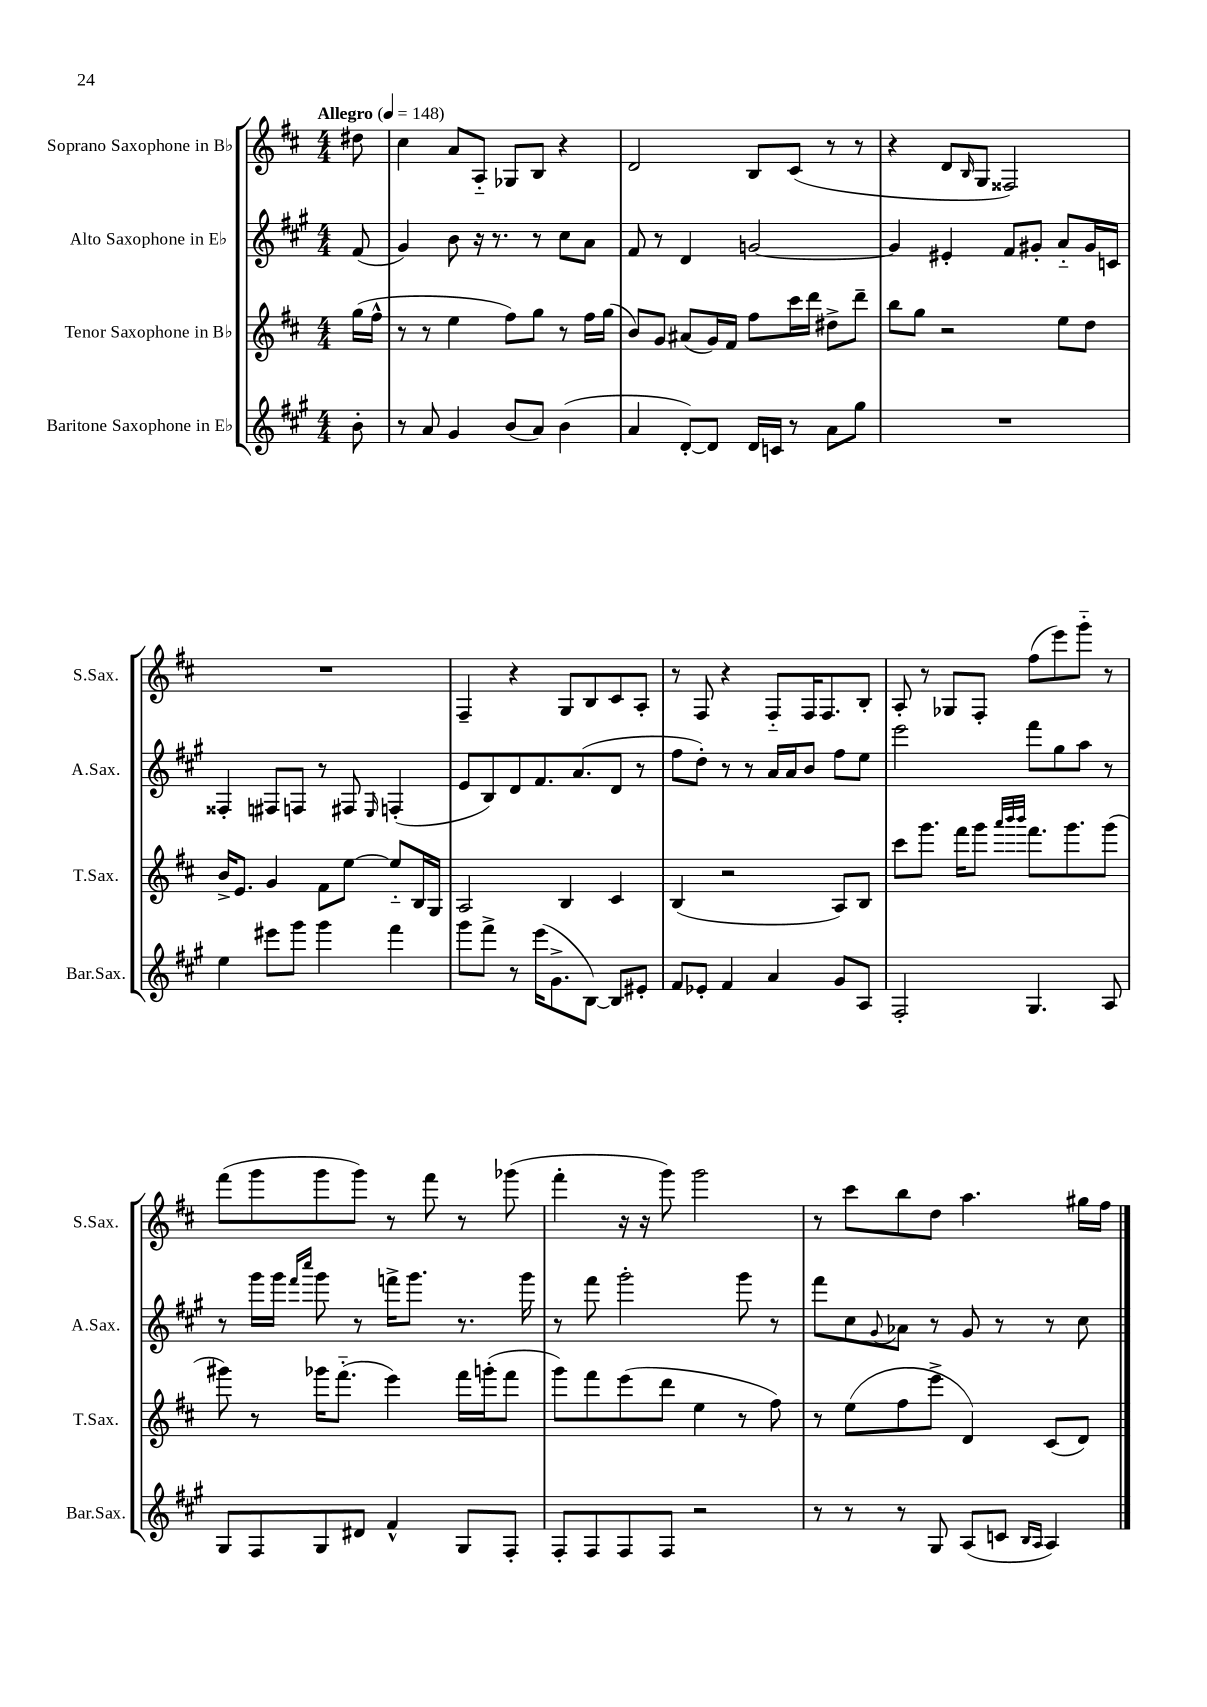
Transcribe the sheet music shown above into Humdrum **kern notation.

**kern	**kern	**kern	**kern
*part4	*part3	*part2	*part1
*staff4	*staff3	*staff2	*staff1
*I"Baritone Saxophone in E♭	*I"Tenor Saxophone in B♭	*I"Alto Saxophone in E♭	*I"Soprano Saxophone in B♭
*I'Bar.Sax.	*I'T.Sax.	*I'A.Sax.	*I'S.Sax.
*clefG2	*clefG2	*clefG2	*clefG2
*k[f#c#g#]	*k[f#c#]	*k[f#c#g#]	*k[f#c#]
*M4/4	*M4/4	*M4/4	*M4/4
*MM148	*MM148	*MM148	*MM148
=	=	=	=
!	!	!	!LO:TX:a:B:t=Allegro
8b'\	(16gg\LL	(8f#/	8dd#X\
.	16ff#^^\JJ	.	.
=1	=1	=1	=1
8r	8r	4g#/)	4cc#\
8a/	8r	.	.
4g#/	4ee\	8b\	8a/L
.	.	16r	8A/J
.	.	8.r	.
(8b/L	8ff#\L)	.	8G-X/L
8a/J)	8gg\J	8r	8B/J
(4b\	8r	8cc#\L	4r
.	16ff#\LL	8a\J	.
.	(16gg\JJ	.	.
=2	=2	=2	=2
4a/	8b/L)	8f#/	2d/
.	8g/J	8r	.
[8d'/L)	(8a#X/L	4d/	.
8d/J]	16g/L)	.	.
.	16f#/JJ	.	.
16d/LL	8ff#\L	[2gn/	8B/L
16cn/JJ	.	.	.
8r	16ccc#\L	.	(8c#/J
.	16ddd\JJ	.	.
8a\L	8dd#X^\L	.	8r
8gg#\J	8ddd~\J	.	8r
=3	=3	=3	=3
1r	8bb\L	4g/]	4r
.	8gg\J	.	.
.	2r	4e#X'/	8d/L
.	.	.	16qqB/
.	.	.	8G/J
.	.	8f#/L	2F##X/)
.	.	8g#X'/J	.
.	8ee\L	8a/L	.
.	8dd\J	16g#/L	.
.	.	16cn/JJ	.
!!LO:LB:g=z
=4	=4	=4	=4
4ee\	16b^/KL	4F##X'/	1r
.	8.e/J	.	.
8eee#X\L	4g/	8F#X/L	.
8ggg#\J	.	8Fn/J	.
4ggg#\	8f#\L	8r	.
.	[8ee\J	8F#X/	.
.	.	16qqE/	.
4fff#\	8ee/L]	(4Fn'/	.
.	16B/L	.	.
.	16G/JJ	.	.
=5	=5	=5	=5
8ggg#\L	2A/	8e/L	4F#~/
8fff#^\J	.	8B/)	.
8r	.	8d/	4r
(16eee\KL	.	8.f#/	.
8.g#^\	.	.	.
.	4B/	.	8G/L
.	.	(8.a/	.
[8B\J)	.	.	8B/
8B/L]	4c#/	8d/J	8c#/
8e#X'/J	.	8r	8A'/J
=6	=6	=6	=6
8f#/L	(4B/	8ff#\L	8r
8e-X'/J	.	8dd'\J)	8F#/
4f#/	2r	8r	4r
.	.	8r	.
4a/	.	16a/LL	8F#/L
.	.	16a/J	.
.	.	8b/J	16F#/K
.	.	.	8.F#/
8g#/L	8A/L)	8ff#\L	.
8A/J	8B/J	8ee\J	8B'/J
=7	=7	=7	=7
2F#'/	8ccc#\L	2eee\	8A'/
.	8.ggg\J	.	8r
.	.	.	8G-X/L
.	16fff#\KL	.	.
.	8ggg\J	.	8F#'/J
.	32qqaaa/LLL	.	.
.	32qqbbb/	.	.
.	32qqbbb/JJJ	.	.
4.G#/	8.fff#\L	8fff#\L	(8ff#\L
.	.	8gg#\	8eee\)
.	8.ggg\	.	.
.	.	8aa\J	8ggg\J
8A/	(8ggg\J	8r	8r
!!LO:LB:g=z
=8	=8	=8	=8
8G#/L	8ggg#X\)	8r	(8fff#\L
8F#/	8r	16ggg#\LL	8ggg\
.	.	16ggg#\JJ	.
.	.	16qqfff#/LL	.
.	.	16qqcccc#/JJ	.
8G#/	16ggg-X\KL	8ggg#\	8ggg\
.	(8.fff#\J	.	.
8d#X/J	.	8r	8ggg\J)
4f#^^/	4eee\)	16fffn^\KL	8r
.	.	8.ggg#\J	.
.	.	.	8fff#\
8G#/L	16fff#\LL	8.r	8r
.	(16gggn'\J	.	.
8F#'/J	8fff#\J	.	(8ggg-X\
.	.	16ggg#\	.
=9	=9	=9	=9
8F#'/L	8ggg\L)	8r	4fff#'\
8F#/	8fff#\	8fff#\	.
8F#/	(8eee\	2ggg#'\	16r
.	.	.	16r
8F#/J	8ddd\J	.	8ggg\)
2r	4ee\	.	2ggg\
.	8r	8ggg#\	.
.	8ff#\)	8r	.
=10	=10	=10	=10
8r	8r	8fff#\L	8r
8r	(8ee\L	8cc#\	8ccc#\L
.	.	8qqg#/	.
8r	8ff#\	8a-X\J	8bb\
8G#/	8eee^\J	8r	8dd\J
(8A/L	4d/)	8g#/	4.aa\
8cn/J	.	8r	.
16qqB/LL	.	.	.
16qqA/JJ	.	.	.
4A/)	(8c#/L	8r	.
.	8d/J)	8cc#\	16gg#X\LL
.	.	.	16ff#\JJ
==	==	==	==
*-	*-	*-	*-
